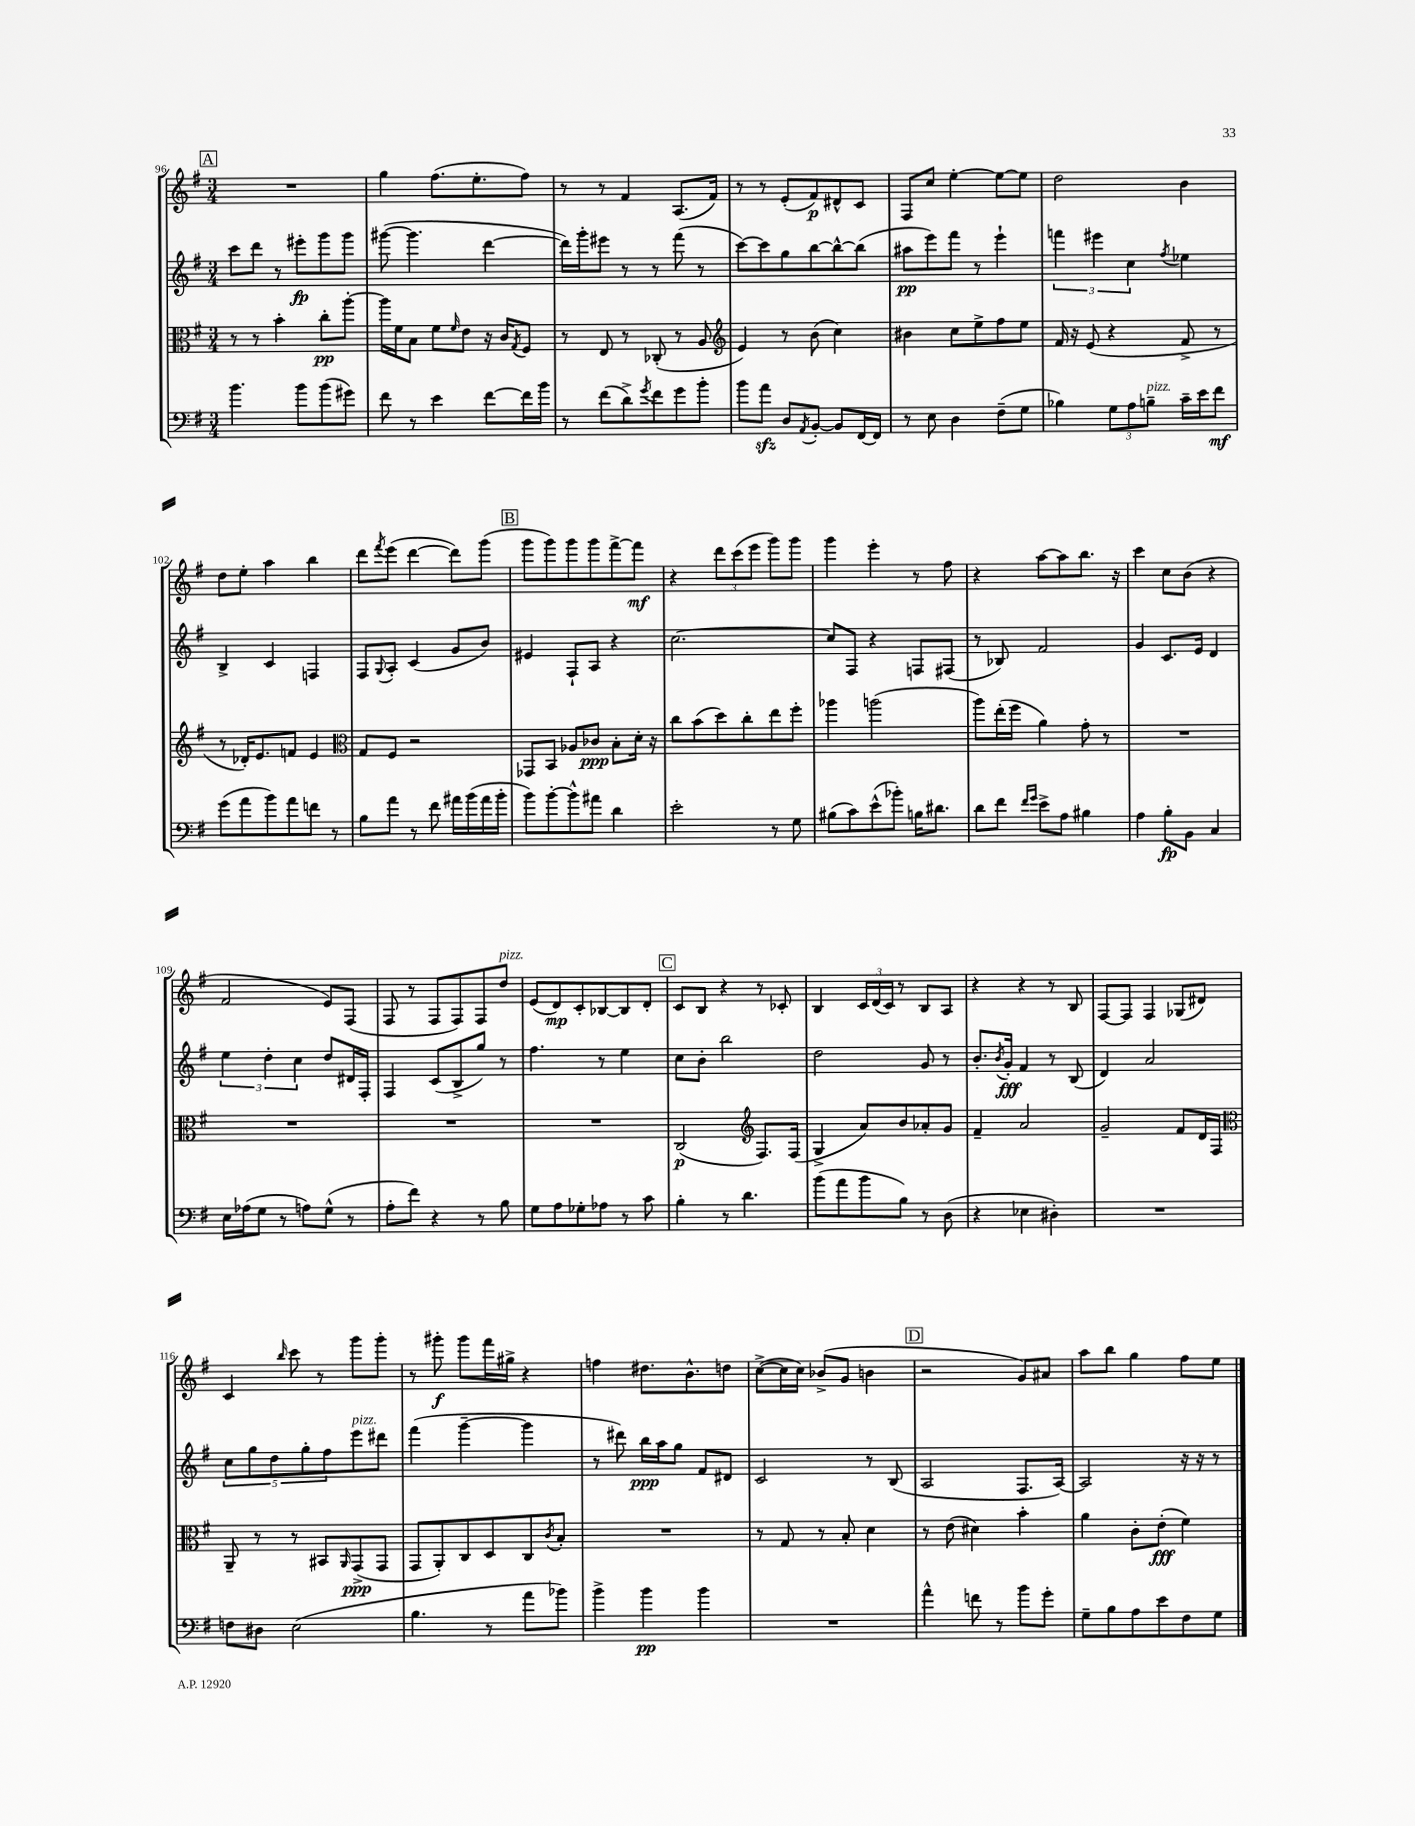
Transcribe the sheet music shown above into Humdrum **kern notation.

**kern	**kern	**kern	**kern
*staff4	*staff3	*staff2	*staff1
*clefF4	*clefC3	*clefG2	*clefG2
*k[f#]	*k[f#]	*k[f#]	*k[f#]
*M3/4	*M3/4	*M3/4	*M3/4
4.b	8r	8ccc	2.r
.	8r	8ddd	.
.	4b'	8r	.
8b	.	8eee#'	.
(8b	8cc'	8ggg	.
8g#)	[8aa'	8ggg	.
=	=	=	=
8f#	16aa]	([8ggg#	4gg
.	16f#	.	.
8r	8B	4.ggg#]	.
4e	8f#	.	(8.ff#
.	16qqf#	.	.
.	8e	.	.
.	.	.	8.ee'
[8f#	16r	[4ddd	.
.	16c	.	.
.	8qG	.	.
16f#]	8F#	.	8ff#)
16b	.	.	.
=	=	=	=
8r	8r	16ddd])	8r
.	.	16ggg'	.
(8f#	8E	8eee#	8r
8d^)	8r	8r	4f#
8qg	.	.	.
8f#	(8C-'	8r	.
8g	8r	(8fff#	(8.A
8b'	8A	8r	.
.	.	.	16f#)
=	=	=	=
*	*clefG2	*	*
8b	4e)	[8ccc)	8r
8a	.	8ccc]	8r
8D	8r	8gg	(8e'
8qAA	.	.	.
[8BB'	(8b	[8bb	8f#)
8BB]	4cc)	8bb^^_	8d#^^
[16FF#	.	(8bb]	8c
16FF#]	.	.	.
=	=	=	=
8r	4b#	8aa#	8F#
8E	.	8eee)	8cc
4D	8cc	8fff#	[4ee'
.	8ee^	8r	.
(8F#~	8ff#	4eee`	8ee_
8G	8ee	.	8ee]
=	=	=	=
4B-)	16f#	6fff	2dd
.	16r	.	.
.	(8e	.	.
.	.	6eee#	.
12G	4r	.	.
12A	.	6cc	.
12B~	.	.	.
.	.	8qff#	.
16c~	8f#^	4ee-	4b
16e	.	.	.
8f#	8r	.	.
=	=	=	=
(8g	8r	4B^	8dd
8a	16d-')	.	8ee'
.	8.e	.	.
8b)	.	4c	4aa
8a	8f	.	.
8f	4e	4F	4bb
8r	.	.	.
=	=	=	=
*	*clefC3	*	*
8B	8G	8F#	8ddd
.	.	8qqG	8qfff#
8a	8F#	8A'	(8eee
8r	2r	(4c	[4ddd
8f#	.	.	.
16a#	.	8g	8ddd])
(16b	.	.	.
16a#	.	8b)	(8ggg
16b'	.	.	.
=	=	=	=
8b)	8GG-	4e#	8ggg
[8b'	8BB	.	8ggg)
8b^^]	8A-	8F#`	8ggg
8a#	8c-	8A	8ggg
4d	8B'	4r	[8fff#^
.	16d'	.	8fff#]
.	16r	.	.
=	=	=	=
2e'	8cc	[2.cc	4r
.	(8b	.	.
.	8dd)	.	12ddd
.	.	.	(12ccc
.	8cc'	.	.
.	.	.	12eee
8r	8ee	.	8ggg)
8G	8ff#'	.	8ggg
=	=	=	=
(8B#	4aa-	8cc]	4ggg
8c)	.	8F#	.
(8e^^	(2aa	4r	4eee'
8b-')	.	.	.
16B	.	8F	8r
8.d#	.	.	.
.	.	(8F#	8ff#
=	=	=	=
8d	8aa)	8r	4r
8f#	(16ee'	8B-)	.
.	16ff#	.	.
16qqf#	.	.	.
16qqg	.	.	.
8e^	4a)	2f#	[8aa
8A	.	.	8aa]
4B#	8g'	.	8.bb
.	8r	.	.
.	.	.	16r
=	=	=	=
4A	2.r	4g	4ccc
8B'	.	8.c	8cc
8BB	.	.	(8b
.	.	16e	.
4C	.	4d	4r
=	=	=	=
16E	2.r	6ee	2f#
(16A-	.	.	.
8G	.	.	.
.	.	6dd'	.
8r	.	.	.
.	.	6cc	.
8A)	.	.	.
(8G^^	.	8dd	8e)
8r	.	16d#	(8F#
.	.	16F#'	.
=	=	=	=
8A'	2.r	4F#	8F#
8f#)	.	.	8r
4r	.	(8c	8F#
.	.	8B^	8F#)
8r	.	8gg)	8F#
8B	.	8r	8dd
=	=	=	=
8G	2.r	4.ff#	(8e
8A	.	.	8d)
8G-'	.	.	8c'
8A-	.	8r	[8B-
8r	.	4ee	8B-]
8c	.	.	8d'
=	=	=	=
4B'	(2C	8cc	8c
.	.	8b'	8B
8r	.	2bb	4r
4.d	.	.	.
*	*clefG2	*	*
.	8.F#)	.	8r
.	.	.	8c-'
.	(16F#	.	.
=	=	=	=
(8b	4G^	2dd	4B
8a	.	.	.
8b	8a)	.	24c
.	.	.	(24d
.	.	.	24c)
8B)	8b	.	8r
8r	8a-'	8g	8B
(8D	8g	8r	8A
=	=	=	=
4r	4f#~	8.b'	4r
.	.	8qb	.
.	.	16g'	.
4E-	2a	4f#	4r
4D#')	.	8r	8r
.	.	(8B	8B
=	=	=	=
2.r	2g~	4d)	[8F#
.	.	.	8F#]
.	.	2a	4F#
.	8f#	.	(8G-
.	16d	.	8d#)
.	16F#	.	.
=	=	=	=
*	*clefC3	*	*
8F	8AA~	10cc	4c
.	.	10gg	.
8D#	8r	.	.
.	.	10dd	.
.	.	.	16qqbb
(2E	8r	.	8ccc
.	.	10gg'	.
.	8BB#	.	8r
.	.	10ff#	.
.	16qqAA	.	.
.	(8GG^	8eee	8ggg
.	8GG	8ddd#	8ggg'
=	=	=	=
4.B	8GG	(4fff#	8r
.	8AA')	.	8ggg#'
.	8C	[4ggg~	8ggg#
8r	8D	.	16fff#
.	.	.	16gg#^
8a	8C	4ggg]	4r
.	8qc	.	.
8b-)	8B'	.	.
=	=	=	=
4b^	2.r	8r	4ff
.	.	8ddd#)	.
4b	.	16bb	8.dd#
.	.	16aa	.
.	.	8gg	.
.	.	.	8.b^^
4b	.	8f#	.
.	.	8d#	8dd
=	=	=	=
2.r	8r	2c	([8cc^
.	8G	.	16cc]
.	.	.	16cc)
.	8r	.	(8b-^
.	8B'	.	8g
.	4d	8r	4b
.	.	(8B	.
=	=	=	=
4a^^	8r	2A	2r
.	(8e	.	.
8f	4d#)	.	.
8r	.	.	.
8b	4b'	8.F#	8g)
8g'	.	.	8a#
.	.	[16A)	.
=	=	=	=
8G~	4a	2A]	8aa
8B	.	.	8bb
8A	8c'	.	4gg
8e	(8e'	.	.
8F#	4f#)	16r	8ff#
.	.	16r	.
8G	.	8r	8ee
==	==	==	==
*-	*-	*-	*-
